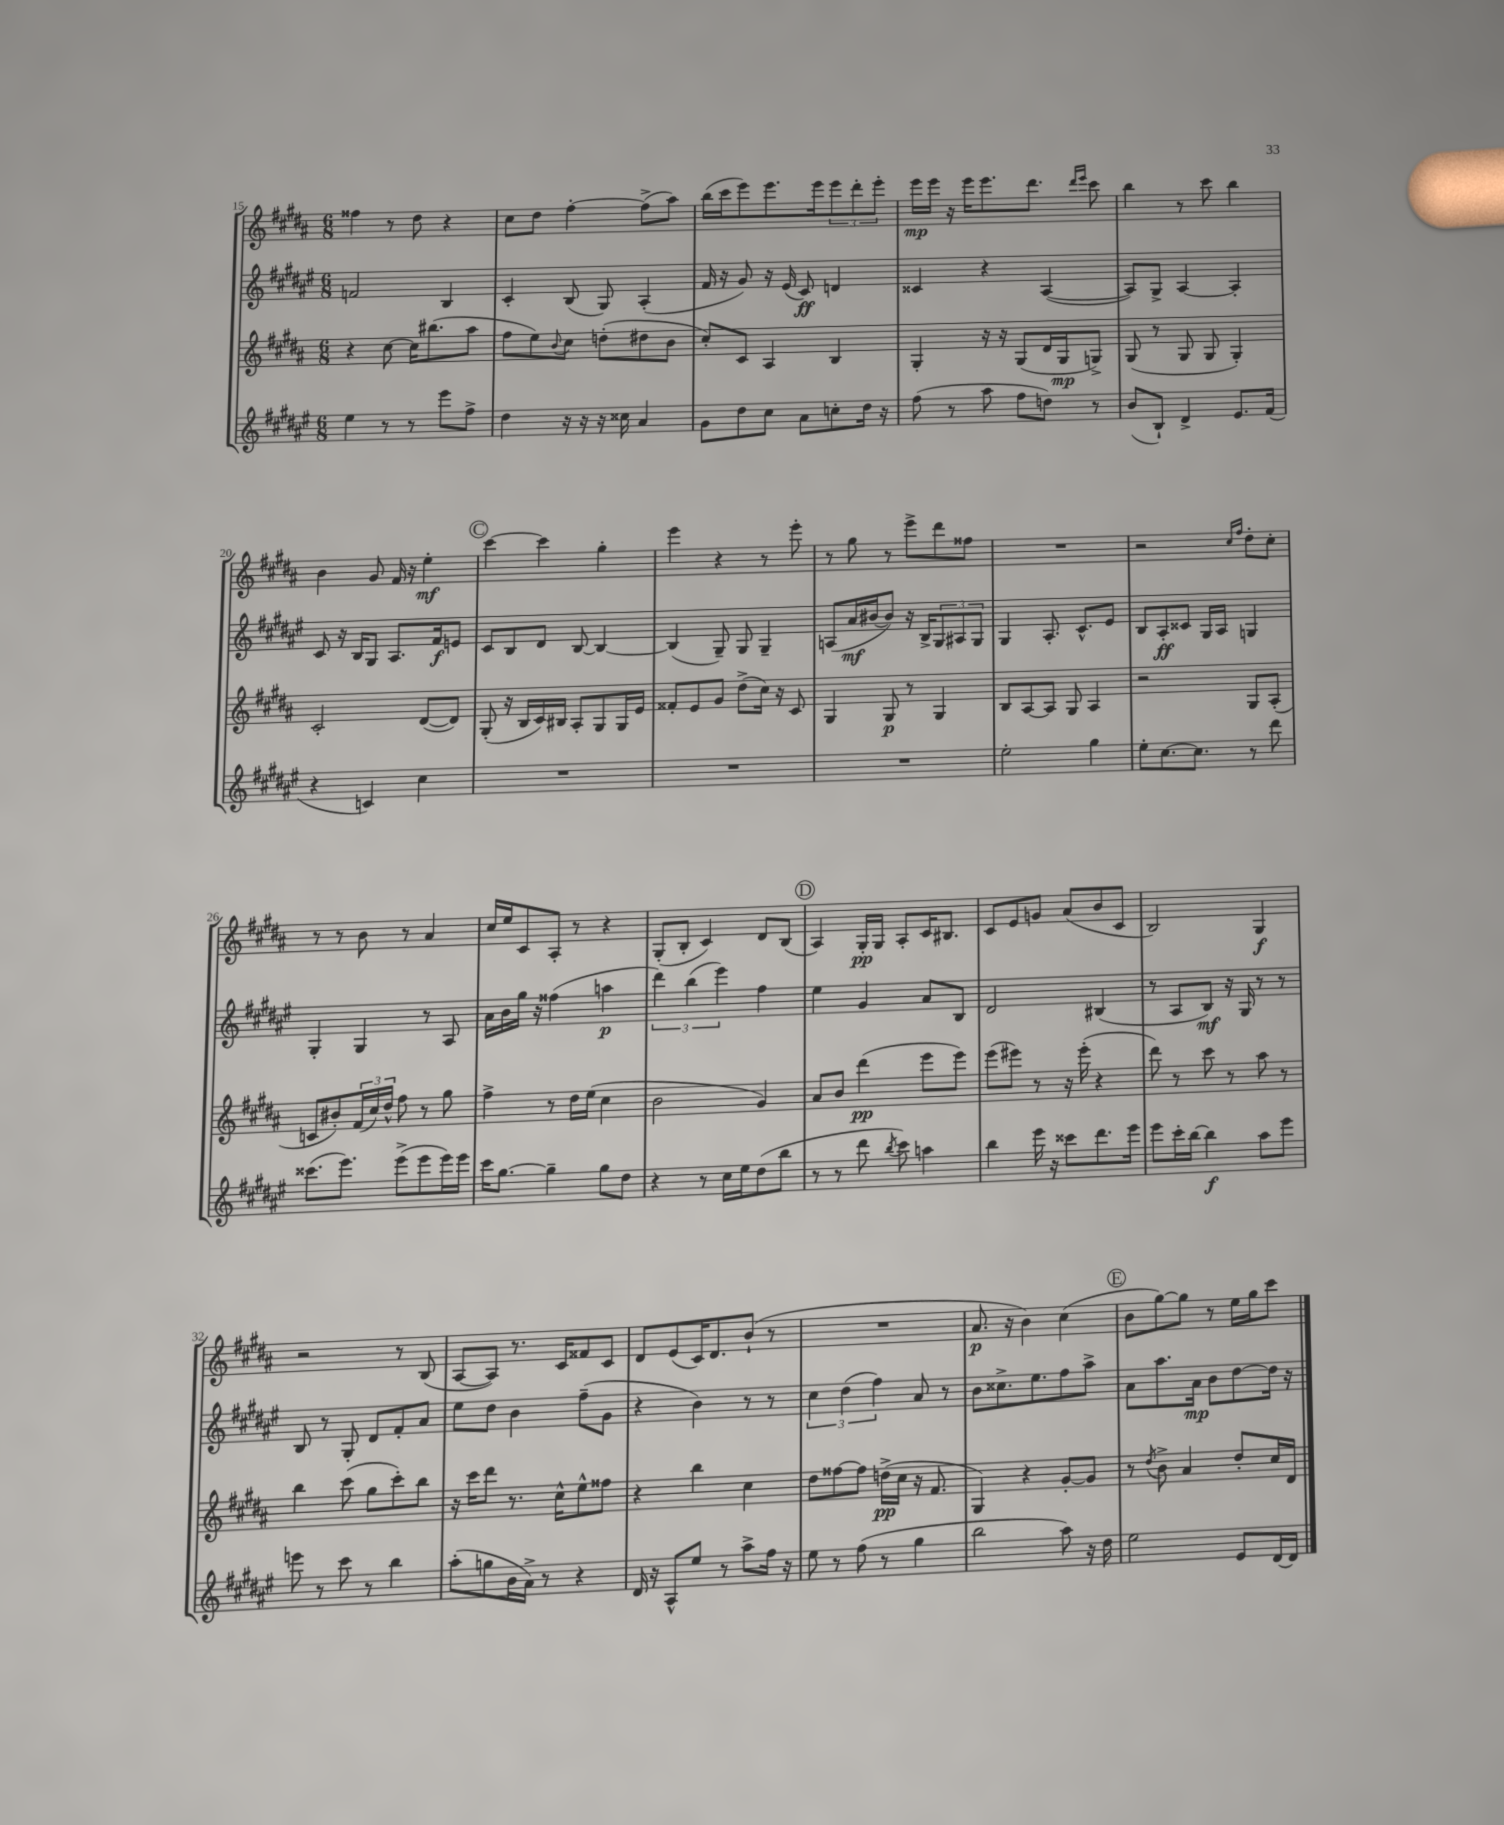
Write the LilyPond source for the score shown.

<<
\new StaffGroup <<
\new Staff = "s0" {
    \clef treble \key b \major \numericTimeSignature \time 6/8
    fisis''4 r8 dis''8 r4 |
    cis''8 dis''8 fis''4~-. fis''8->( ais''8) |
    b''16( cis'''16 e'''8) e'''8. e'''16 \tuplet 3/2 { e'''8 dis'''8-. e'''8-. } |
    e'''16\mp e'''16 r16 e'''16 e'''8. dis'''8. \grace { dis'''16 e'''16 } cis'''8 |
    b''4 r8 cis'''8 b''4 |
    b'4 gis'8 fis'16 r16 e''4-.\mf |
    \mark \markup { \circle "C" } cis'''4~ cis'''4 gis''4-. |
    e'''4 r4 r8 e'''8-. |
    r8 gis''8 r8 e'''8-> dis'''8 fisis''8 |
    R2. |
    r2 \grace { cis''16 fis''16 } dis''8-. cis''8-. |
    r8 r8 b'8 r8 ais'4 |
    cis''16 e''16 cis'8 ais8-. r8 r4 |
    gis8-.( b8-. cis'4) dis'8 b8( |
    \mark \markup { \circle "D" } ais4) gis16-.\pp gis16 ais8-. cis'16 bis8. |
    cis'8 e'8 g'8 ais'8( b'8 cis'8 |
    b2) gis4\f |
    r2 r8 b8( |
    ais8~ ais8) r8. cis'16 fisis'8 cis'8 |
    dis'8 e'8( cis'16) dis'8. b'8-!( r8 |
    R2. |
    ais'8.\p r16 b'4) cis''4( |
    \mark \markup { \circle "E" } b'8 gis''8~) gis''8 r8 e''16 gis''16 cis'''8 \bar "|." |
}
\new Staff = "s1" {
    \clef treble \key fis \major \numericTimeSignature \time 6/8
    f'2 b4 |
    cis'4-. b8( gis8) ais4-.( |
    fis'16 r16 gis'8) r16 eis'16( cis'8\ff) d'4 |
    cisis'4 r4 ais4~( |
    ais8) gis8-> ais4~ ais4-. |
    cis'8 r16 b16 gis8 ais8. fis'16\f e'8 |
    \mark \markup { \circle "C" } cis'8 b8 dis'8 b8~ b4~ |
    b4( gis8--) gis8 gis4-- |
    a8( ais'16\mf bis'16~ bis'8) r16 b16-> \tuplet 3/2 { gis8 ais8 gis8 } |
    gis4 ais8.-. cis'8.-^ eis'8 |
    b8 ais8-.\ff cisis'8 gis16 ais16 g4 |
    gis4-. gis4 r8 ais8 |
    ais'16 b'16 gis''16 r16 fisis''4( a''4\p |
    \tuplet 3/2 { dis'''4) b''4( eis'''4) } fis''4 |
    \mark \markup { \circle "D" } eis''4 gis'4 ais'8 b8 |
    dis'2 bis4( |
    r8 ais8 b8\mf) r16 gis16 r8 r8 |
    b8 r8 gis8-. dis'8 fis'8-. ais'8 |
    eis''8 dis''8 b'4 fis''8--( gis'8 |
    r4 b'4) r8 r8 |
    \tuplet 3/2 { cis''4 dis''4( fis''4) } ais'8 r8 |
    b'8 cisis''8.-> eis''8. fis''8 ais''8-> |
    \mark \markup { \circle "E" } ais'8 ais''8. ais'16\mp b'8 dis''8~ dis''16 r16 \bar "|." |
}
\new Staff = "s2" {
    \clef treble \key b \major \numericTimeSignature \time 6/8
    r4 cis''8~ cis''16 bis''8.( ais''8 |
    fis''8 e''8) \appoggiatura { b'8 } cis''8 d''8-.( dis''8 b'8 |
    cis''8-.) cis'8 ais4 b4 |
    gis4-. r16 r16 gis8( dis'16 gis16\mp g8->) |
    gis8( r8 gis8 gis8 gis4-.) |
    cis'2-. dis'8~( dis'8) |
    \mark \markup { \circle "C" } gis8-.( r16 b16 cis'16) bis16 ais8-. gis8 gis16 e'16 |
    fisis'8-. e'8 gis'8 dis''8->( cis''16) r16 cis'8 |
    gis4 gis8\p r8 gis4 |
    b8 ais8~ ais8 gis8 ais4 |
    r2 gis8 ais8-.( |
    c'8 bis'8-.) \tuplet 3/2 { fis'16( cis''16) dis''16-^ } fis''8 r8 gis''8 |
    fis''4-> r8 dis''16 e''16( cis''4 |
    b'2 gis'4) |
    \mark \markup { \circle "D" } ais'8 b'8 dis'''4\pp( e'''8 e'''8) |
    e'''8( eis'''8) r8 r16 eis'''16-.( r4 |
    dis'''8) r8 cis'''8 r8 ais''8 r8 |
    b''4 cis'''8( gis''8 cis'''8-.) b''8 |
    r16 cis'''16 dis'''8 r8. cis''16-^ e''8-^ fisis''8 |
    r4 b''4 cis''4 |
    dis''8 fisis''8~ fisis''8 d''16->\pp( cis''16 r16 fis'8. |
    gis4) r4 gis'8~-. gis'8 |
    \mark \markup { \circle "E" } r8 \acciaccatura { dis''8 } b'8-> ais'4 dis''8-. cis''16 dis'16 \bar "|." |
}
\new Staff = "s3" {
    \clef treble \key fis \major \numericTimeSignature \time 6/8
    eis''4 r8 r8 eis'''8 fis''8-> |
    dis''4 r16 r16 r16 cisis''16 ais'4 |
    gis'8 dis''8 cis''8 ais'8 c''8-. dis''16 r16 |
    fis''8( r8 ais''8 fis''8 d''8) r8 |
    b'8( b8-!) dis'4-> eis'8. fis'16( |
    r4 c'4) cis''4 |
    \mark \markup { \circle "C" } R2. |
    R2. |
    R2. |
    eis''2-. gis''4 |
    eis''8-. cis''8.~ cis''8. r8 dis'''8 |
    cisis'''8.( eis'''8.) eis'''8->( eis'''8 eis'''16) eis'''16 |
    cis'''16 gis''8.~ gis''4-- gis''8 dis''8 |
    r4 r8 cis''16 eis''16 dis''8( b''8 |
    \mark \markup { \circle "D" } r8 r8 dis'''8 \acciaccatura { b''8 } cis'''8) a''4 |
    b''4 eis'''16 r16 cisis'''8 dis'''8. eis'''16 |
    eis'''8 cis'''16-. b''16~ b''4\f ais''8 eis'''8 |
    e'''8 r8 cis'''8 r8 b''4 |
    ais''8-.( g''8 b'16 ais'16->) r8 r4 |
    dis'16 r16 ais8-^ eis''8 r8 ais''8-> fis''16 r16 |
    eis''8 r8 fis''8( r8 gis''4 |
    b''2 ais''8) r16 dis''16 |
    \mark \markup { \circle "E" } eis''2 eis'8 dis'16~ dis'16 \bar "|." |
}
>>
>>
\layout { \context { \Score currentBarNumber = #15 } }
